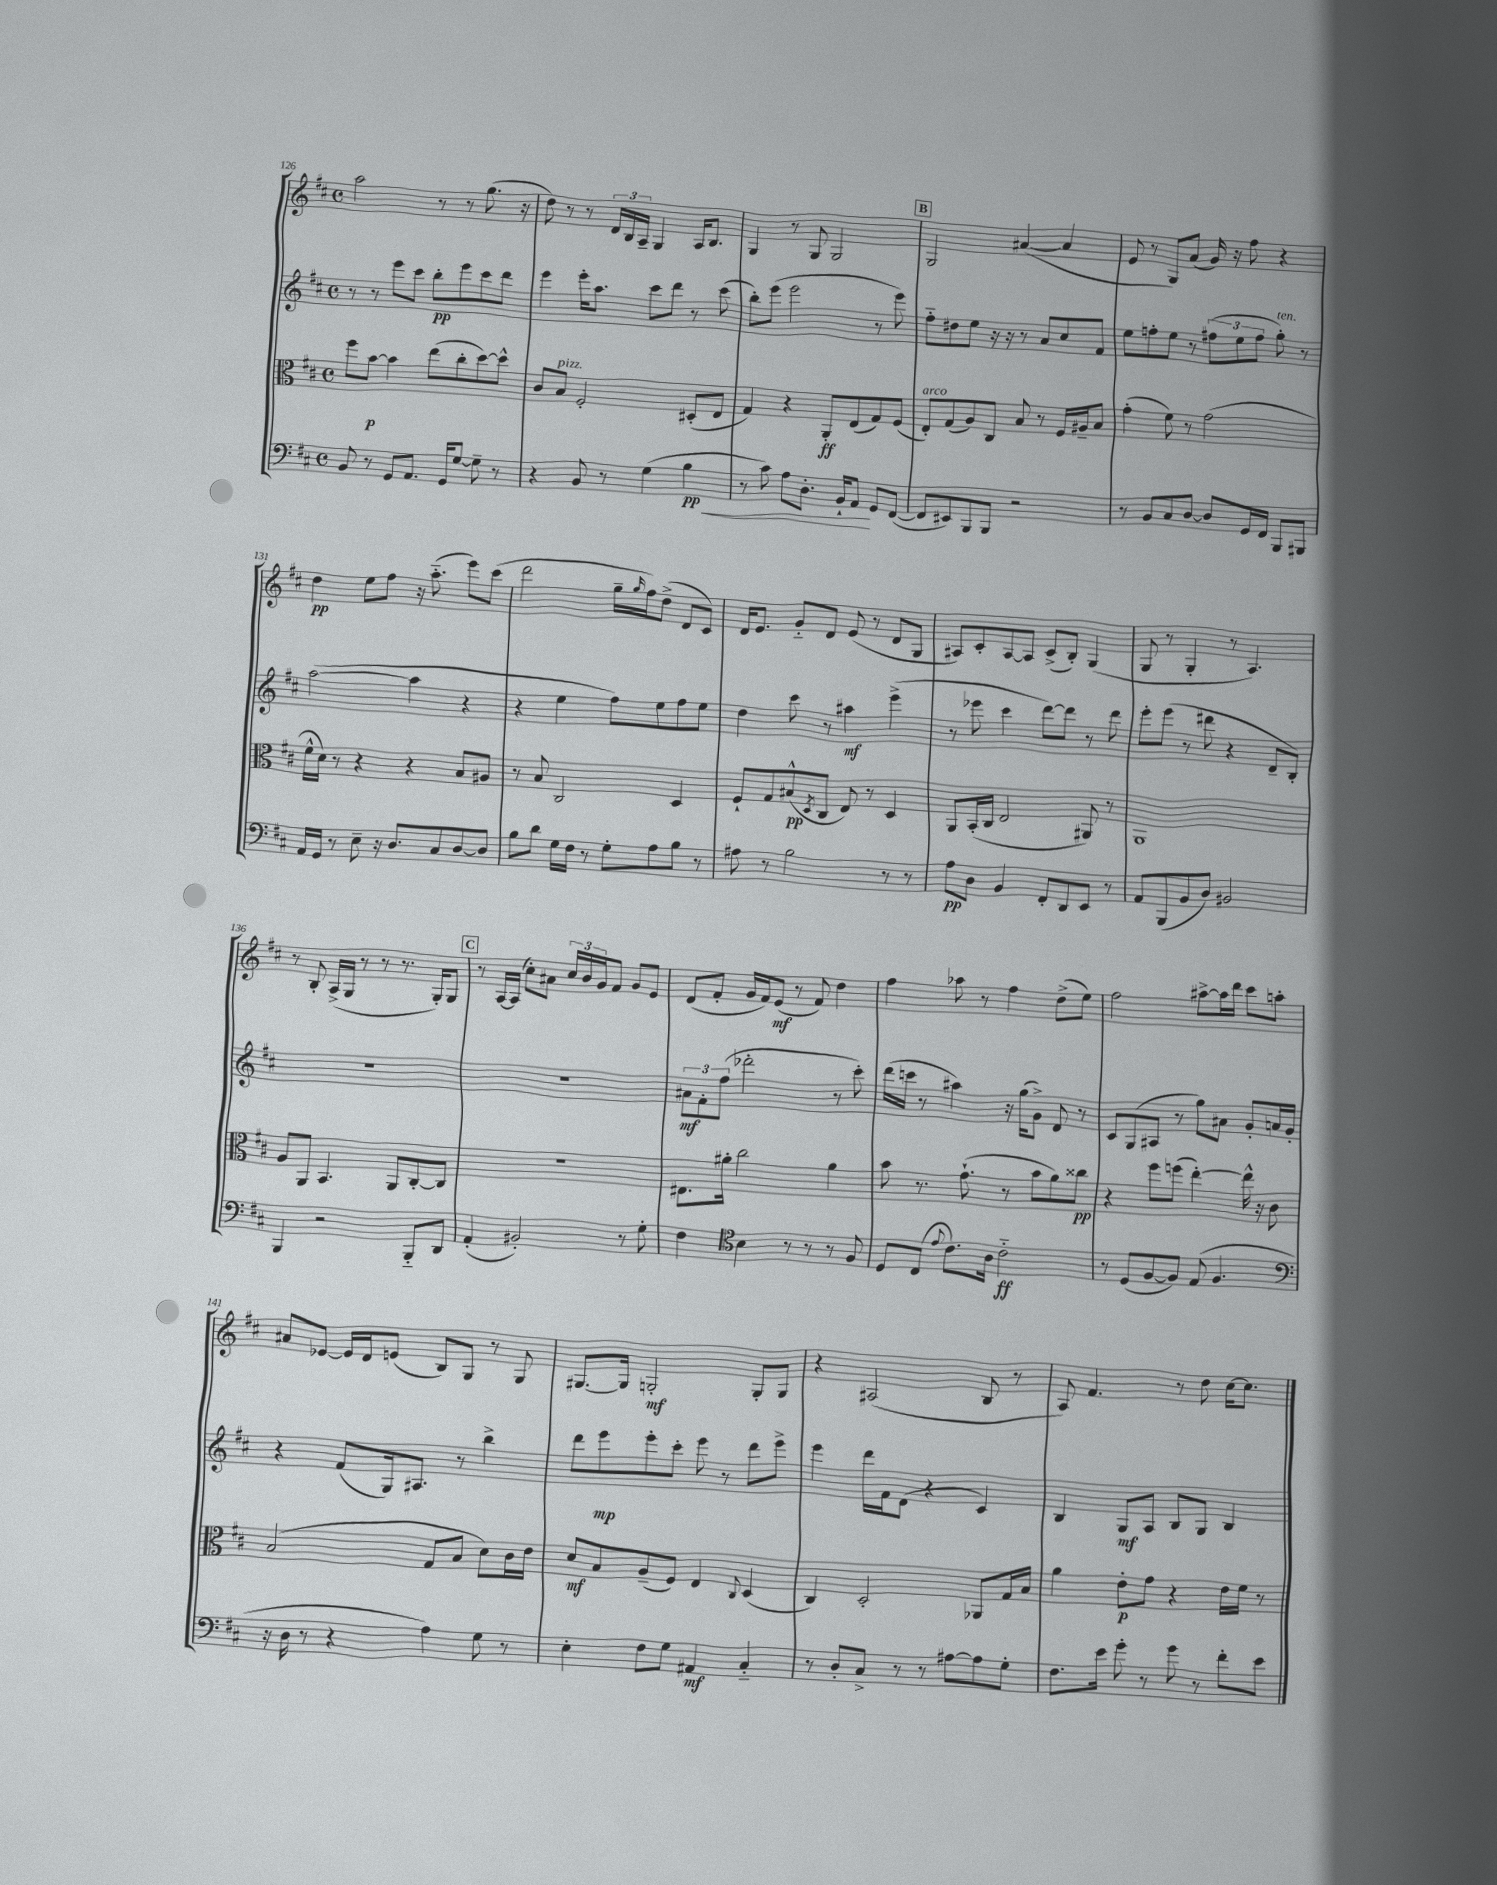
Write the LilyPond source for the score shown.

<<
\new StaffGroup <<
\new Staff = "s0" {
    \clef treble \key d \major \defaultTimeSignature \time 4/4
    a''2 r8 r8 g''8.( r16 |
    d''8) r8 r8 \tuplet 3/2 { d'16 b16 a16-- } g4 a16 b8. |
    g4 r8 g8 g2 |
    \mark \markup { \box "B" } g2 ais'4~( ais'4 |
    e'8 r8 g8) a'8( g'16) r16 fis''8 r4 |
    d''4\pp e''8 fis''8 r16 a''8.-_( e'''8) cis'''8( |
    d'''2 g''16-- \grace { g''16 } fis''16) d''8->( d'8 cis'8) |
    d'16 e'8. g'8-_ d'8 e'8( r8 d'8 g8 |
    ais8) cis'8-. ais8~ ais8 cis'8->( b8-.) g4( |
    g8 r8 g4-. r8 a4.) |
    r8 b8-. a16->( g16 r8 r8 r8. g16-.) g8 |
    \mark \markup { \box "C" } r8 a16~ a16( cis''8-.) ais'8 \tuplet 3/2 { cis''16 b'16 g'16 } fis'8 g'8 e'8 |
    d'8( fis'8-. g'16 fis'16) e'8\mf( r8 fis'8) d''4 |
    fis''4 aes''8 r8 fis''4 d''8->( e''8) |
    fis''2 ais''8~-> ais''16 d'''16 cis'''8 a''8-. |
    ais'8 ees'8~ ees'16 d'16 e'8( b8) g8 r8 g8 |
    gis8.~ gis16 g2-.\mf g8-. g8 |
    r4 ais2( b8 r8 |
    a8) fis'4. r8 d''8 cis''16~ cis''8. \bar "|." |
}
\new Staff = "s1" {
    \clef treble \key d \major \defaultTimeSignature \time 4/4
    r8 r8 e'''8 cis'''8 b''8-.\pp e'''8 cis'''8 d'''8 |
    e'''4 e'''16-. a''8. cis'''8 d'''8 r8 cis'''8( |
    b''8-.) e'''8( e'''2 r8 e'''8) |
    \mark \markup { \box "B" } fis''8-_ dis''8 e''8 r16 r16 r8 a'8 cis''8 fis'8 |
    e''8 f''8-. e''8 r8 \tuplet 3/2 { fis''8( e''8 fis''8 } g''8-.^\markup { \italic "ten." }) r8 |
    a''2~( a''4 r4 |
    r4 e''4 fis''8) e''8 fis''8 e''8 |
    d''4 cis'''8 r8 ais''4\mf e'''4->( |
    r8 ees'''8 cis'''4 d'''8~) d'''8 r8 d'''8 |
    e'''8-. e'''8( r8 dis'''8 r4 d'8-- b8-.) |
    R1 |
    \mark \markup { \box "C" } R1 |
    \tuplet 3/2 { ais'8\mf fis'8-. fis''8( } des'''2-. r8 cis'''8-.) |
    d'''16( c'''16 r8 ais''4) r16 g''16( g'8->) d'8 r8 |
    cis'8 g8( ais8 r8 g''8) ais'8 g'8-. a'16 g'16-. |
    r4 fis'8( g16) ais8. r8 b''4-> |
    d'''8 e'''8\mp e'''8-. cis'''8-. e'''8 r8 d'''8 e'''8-> |
    e'''4 d'''16 fis'16 d'8( r4 cis'4) |
    b4 g8\mf a8 b8 g8 b4 \bar "|." |
}
\new Staff = "s2" {
    \clef alto \key d \major \defaultTimeSignature \time 4/4
    fis''8 b'8~\p b'4 e''8( cis''8-. d''8~) d''8-^ |
    cis'8 b8^\markup { \italic "pizz." } fis2-. dis8-.( e8 |
    g4) r4 a,8-.\ff e8( g8) fis8( |
    \mark \markup { \box "B" } e8-.^\markup { \italic "arco" }) g8( a8) cis8 b8 r8 fis16 ais16-- b8 |
    g'4-.( fis'8) r8 g'2( |
    fis'16-^ d'16) r8 r4 r4 b8 ais8 |
    r8 b8 cis2 d4 |
    fis8-! g8 bis8-^\pp( \acciaccatura { d8 } cis8 e8) r8 d4 |
    a,8 b,16-.( cis16 e2 ais,8) r8 |
    a,1 |
    a8 a,8 b,4. a,8 cis8~-. cis8 |
    \mark \markup { \box "C" } r1 |
    eis8. ais'16-. cis''2 ais'4 |
    b'8 r8. g'8.-!( r8 b'8 a'8) cisis''8\pp |
    r4 fis''8 f''8( e''4~-.) e''16-^ r16 cis'8 |
    b2( g8 b8 d'8) cis'16 e'16 |
    d'8\mf b8 a8--( fis8) e4 \appoggiatura { cis8 } d4( |
    cis4) d2-. aes,8 g16 b16 |
    a'4 e'8-.\p g'8 r4 e'16 fis'16 r8 \bar "|." |
}
\new Staff = "s3" {
    \clef bass \key d \major \defaultTimeSignature \time 4/4
    b,8 r8 g,8 a,8. g,16 g8~ g8-- r8 |
    r4 b,8 r8 g4( b4\pp\< |
    r8 cis'8) a8 d8.-. b,16-! a,8\! g,8 fis,8~( |
    \mark \markup { \box "B" } fis,8 eis,8) b,,8 b,,8 r2 |
    r8 b,8 cis8 d8~ d8 g,16 fis,16 b,,8 bis,,8 |
    a,16 g,16 r8 e8-- r16 d8. cis8 d8~ d8 |
    b8 d'8 g16 fis16 r8 g8-. a8 b8 r8 |
    ais8 r8 b2 r8 r8 |
    a8\pp d8 b,4 fis,8-. d,8 e,8 r8 |
    a,8 b,,8( b,8 d8) bis,2 |
    b,,4 r2 b,,8-_ d,8 |
    \mark \markup { \box "C" } a,4-.( bis,2-.) r8 g8-. |
    fis4 \clef tenor b4 r8 r8 r8 fis8 |
    d8 cis8( \appoggiatura { e'8 } cis'8.) a16 cis'2-_\ff |
    r8 d8( fis8~ fis8) e8( fis4. |
    \clef bass r16 d16 r8 r4 a4) g8 r8 |
    e4-. fis8 g8 ais,4\mf cis4-_ |
    r8 d8-. cis8-> r8 r8 ais8~ ais8 g8-. |
    fis8. e'16 g'8-. r8 g'8 r8 fis'8-. e'8 \bar "|." |
}
>>
>>
\layout { \context { \Score currentBarNumber = #126 } }
